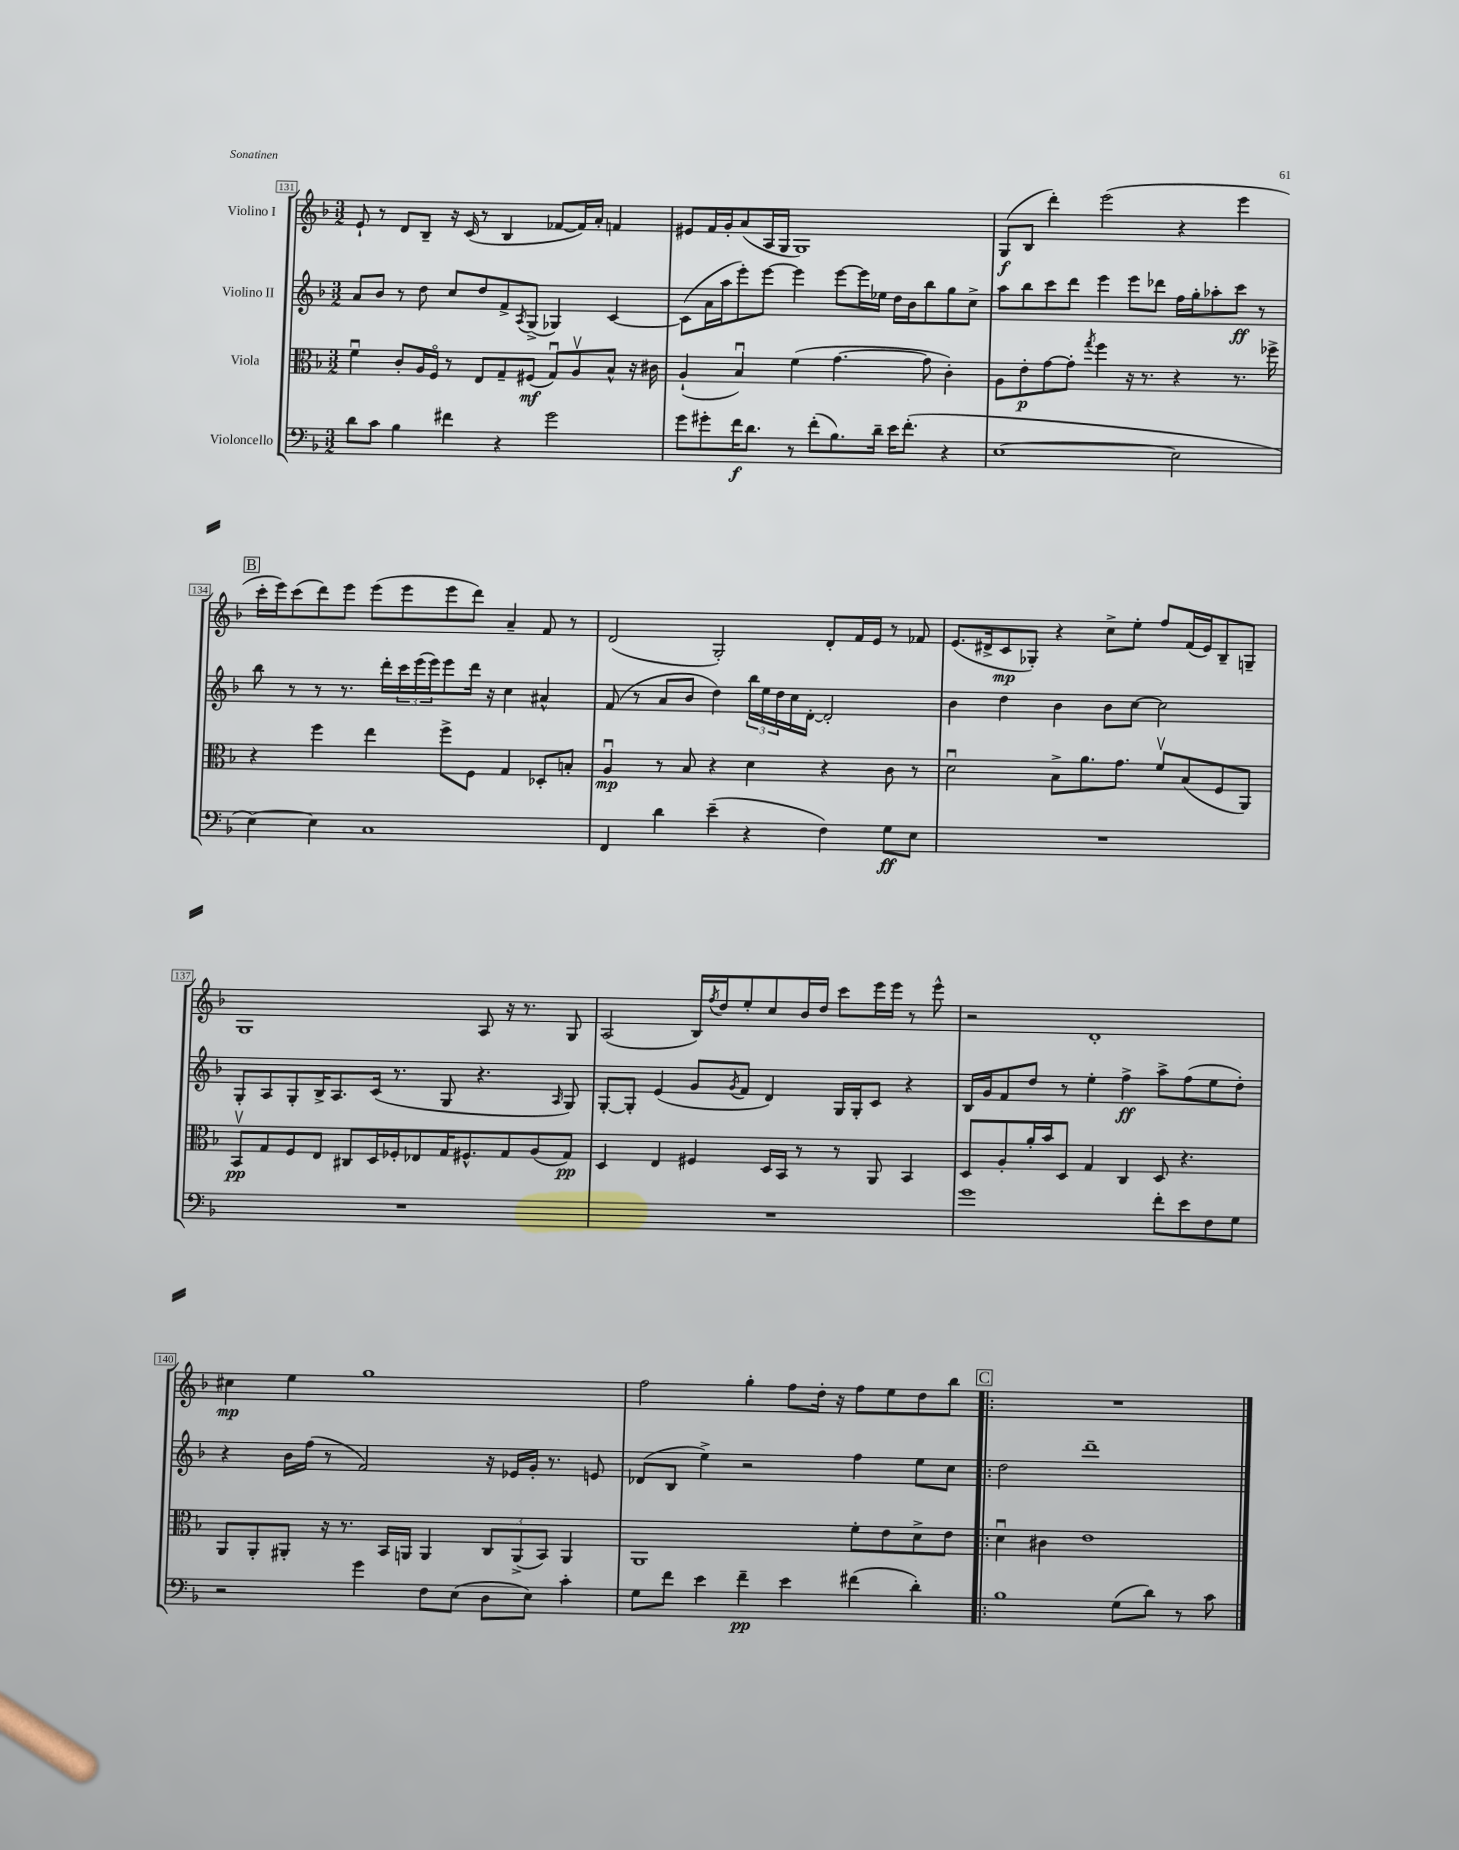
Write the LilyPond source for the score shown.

<<
\new StaffGroup <<
\new Staff = "s0" \with { instrumentName = "Violino I" } {
    \clef treble \key f \major \numericTimeSignature \time 3/2
    e'8-! r8 d'8 bes8-- r16 c'16( r8 bes4 fes'8~ fes'16) a'16-. f'4 |
    eis'8 f'16 g'16-. a'8( a16 g16 g1) |
    g8\f( bes8 d'''4-.) e'''2( r4 e'''4 |
    \mark \markup { \box "B" } c'''16-. e'''16) c'''8( d'''8) e'''8 e'''8( e'''8 e'''8 d'''8) a'4-- f'8 r8 |
    d'2( g2-.) d'8-. f'16 e'16 r8 fes'8 |
    e'8.( dis'16-> c'8\mp ges8-.) r4 c''8-> e''8-. f''8 f'16( e'16) bes8-- g8-- |
    g1 a8 r16 r8. g8 |
    a2( bes16) \acciaccatura { f''8 } d''16 e''8-. c''8 bes'16 d''16 c'''8 e'''16 e'''16 r8 e'''8-^ |
    r2 d'1-. |
    cis''4\mp e''4 g''1 |
    f''2 g''4-. f''8 d''16-. r16 f''8 e''8 d''8 bes''8 |
    \mark \markup { \box "C" } \bar ".|:" R1. \bar "|." |
}
\new Staff = "s1" \with { instrumentName = "Violino II" } {
    \clef treble \key f \major \numericTimeSignature \time 3/2
    a'8 bes'8 r8 d''8 c''8 d''8 f'8-> \acciaccatura { a8 } g8->( ges4) c'4~ |
    c'8( a'16 a''16 e'''8-.) e'''8~ e'''4 e'''8~ e'''16 ees''16 d''16 bes'16 bes''8 g''8 c''8-> |
    a''8 bes''8 c'''8 d'''8 e'''4 e'''8 des'''8 f''16 g''16-. aes''8-. c'''8\ff r8 |
    \mark \markup { \box "B" } bes''8 r8 r8 r8. d'''16-. \tuplet 3/2 { c'''16 e'''16( e'''16) } e'''8 d'''16 r16 c''4 ais'4-^ |
    f'8( r8 a'8 bes'8 d''4) \tuplet 3/2 { bes''16 e''16 d''16 } c''16 d'16~-. d'2-. |
    bes'4 d''4 bes'4 bes'8 c''8~ c''2 |
    g8-. a8 g8-. bes16-> a8. c'16( r8. g8 r4. \grace { a16 } g8) |
    g8~-. g8-. e'4( g'8 \acciaccatura { g'8 } f'8 d'4) g16 g16-. c'8 r4 |
    bes16 g'16 f'8 d''8 r8 e''4-. f''4->\ff a''8-> f''8( e''8 d''8-.) |
    r4 bes'16 f''16( r8 f'2) r16 ees'16 g'16-. r8. e'8 |
    des'8( bes8 e''4->) r2 f''4 e''8 c''8 |
    \mark \markup { \box "C" } \bar ".|:" d''2 d'''1-- \bar "|." |
}
\new Staff = "s2" \with { instrumentName = "Viola" } {
    \clef alto \key f \major \numericTimeSignature \time 3/2
    f'4\downbow c'8-. a16 f16\flageolet r8 e8 g8-- fis8\mf( g8\downbow) a8\upbow bes8-^ r16 cis'16 |
    a4-!( bes4\downbow) f'4( g'4.~ g'8 c'4-.) |
    a8 e'8-.\p g'8~ g'8-. \acciaccatura { g''8 } f''4 r16 r8. r4 r8. fes''16-> |
    \mark \markup { \box "B" } r4 f''4 e''4 f''8-> f8 g4 des8-. b8-. |
    a4\downbow\mp r8 bes8 r4 d'4 r4 c'8 r8 |
    d'2\downbow bes8-> a'8. g'8. f'8\upbow bes8( f8 a,8) |
    bes,8\upbow\pp g8 f8 e8 cis8 d16 fes16-. ees8 g16 fis8.-^ g8 a8( g8\pp) |
    d4 e4 fis4 d16 bes,16 r8 r8 a,8 bes,4 |
    d8 a8-. a'16-. bes'16 d8 g4 c4 d8 r4. |
    a,8 a,8-. ais,8-. r16 r8. bes,16 a,16 a,4 \tuplet 3/2 { c8 a,8->( bes,8) } a,4 |
    a,1 f'8-. e'8 d'8-> e'8 |
    \mark \markup { \box "C" } \bar ".|:" d'4\downbow cis'4 e'1 \bar "|." |
}
\new Staff = "s3" \with { instrumentName = "Violoncello" } {
    \clef bass \key f \major \numericTimeSignature \time 3/2
    d'8 c'8 bes4 fis'4 r4 g'2 |
    g'8 gis'8-. f'16\f d'8. r8 f'8-.( bes8.) d'16-- e'16 f'8.-.( r4 |
    e1~ e2 |
    \mark \markup { \box "B" } e4~) e4 c1 |
    f,4 d'4 e'4--( r4 f4) g8\ff e8 |
    R1. |
    R1. |
    R1. |
    g'1 f'8-. e'8 f8 g8 |
    r2 g'4 f8 e8( d8 e8) c'4-. |
    g8 f'8 e'4 f'4--\pp e'4 fis'4( d'4-.) |
    \mark \markup { \box "C" } \bar ".|:" bes1 g8( d'8) r8 c'8 \bar "|." |
}
>>
>>
\layout { \context { \Score currentBarNumber = #131 \override BarNumber.stencil = #(make-stencil-boxer 0.1 0.3 ly:text-interface::print) } }
